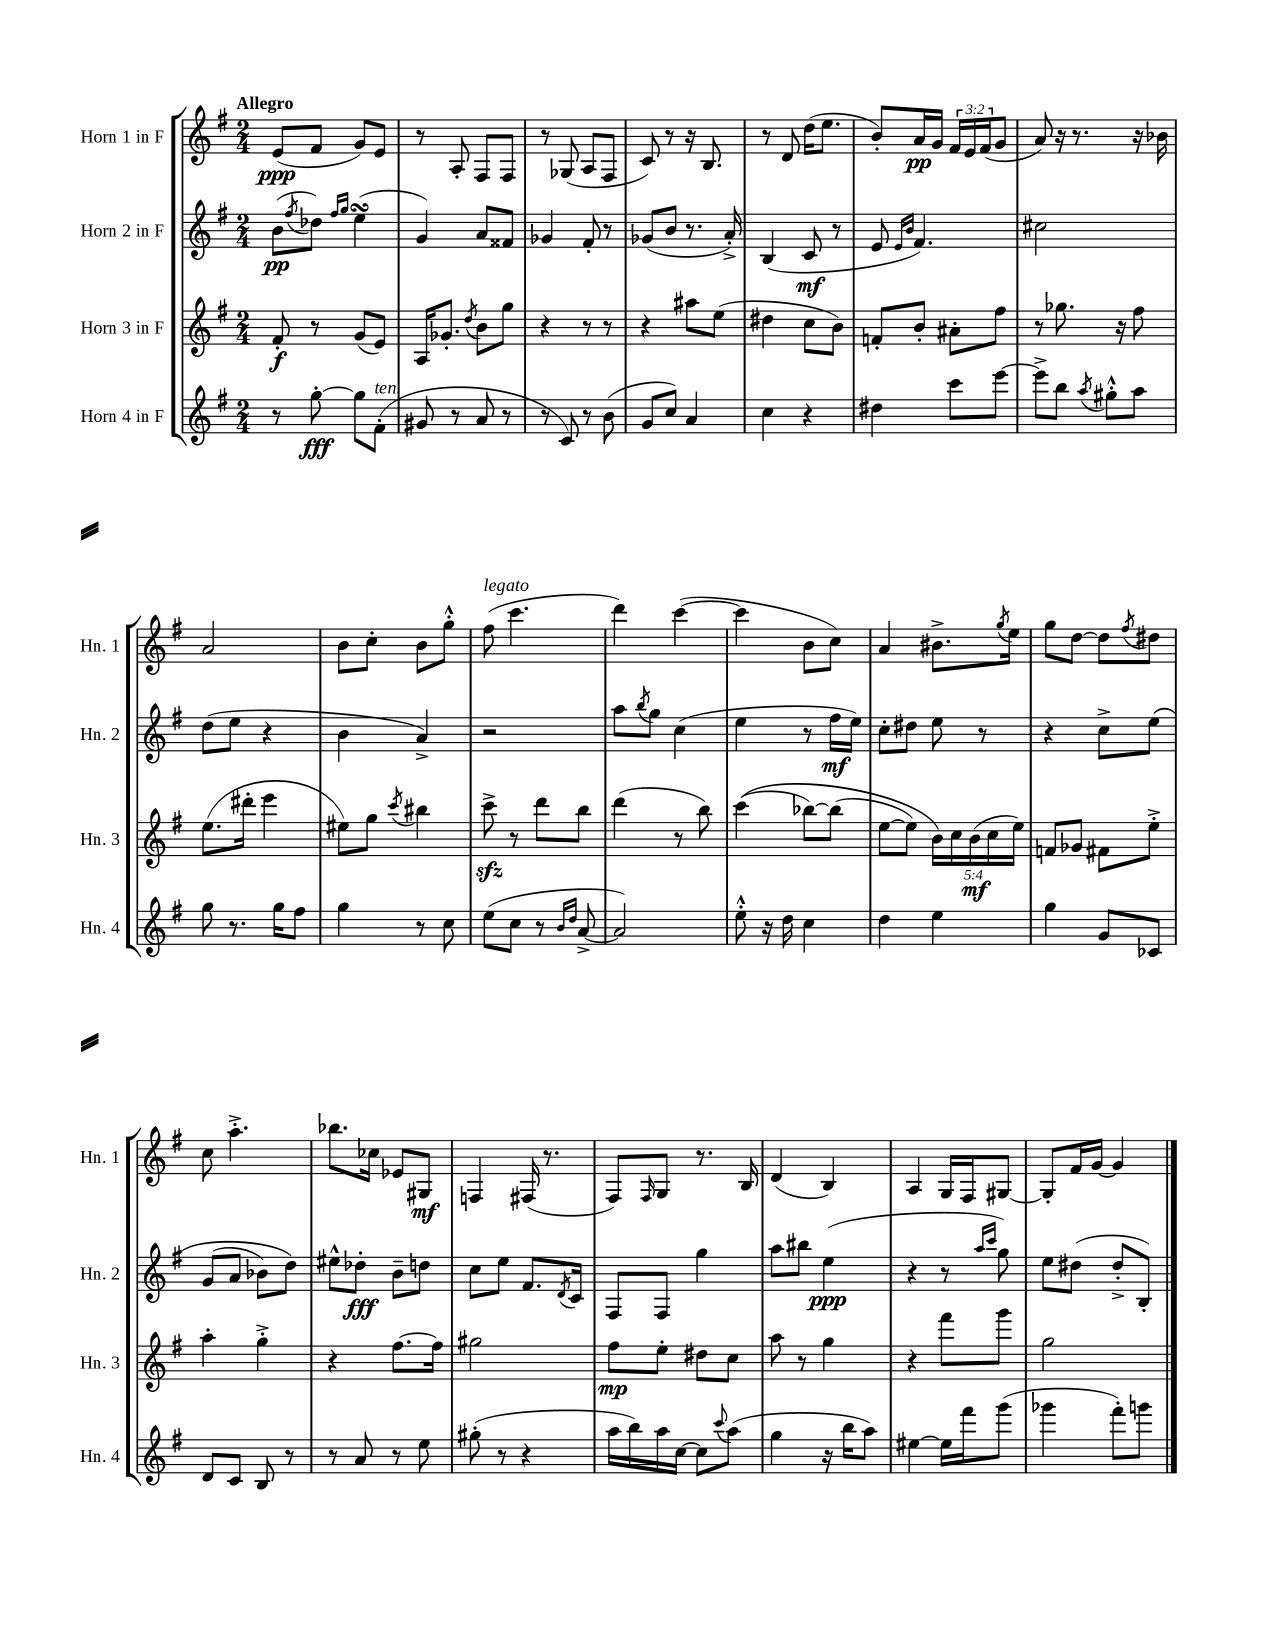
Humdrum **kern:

**kern	**kern	**kern	**kern
*staff4	*staff3	*staff2	*staff1
*clefG2	*clefG2	*clefG2	*clefG2
*k[f#]	*k[f#]	*k[f#]	*k[f#]
*M2/4	*M2/4	*M2/4	*M2/4
8r	8f#'	(8b	(8e
.	.	8qff#	.
[8gg'	8r	8dd-)	8f#
.	.	16qqff#	.
.	.	16qqgg	.
8gg]	(8g	(4ee	8g)
(8f#'	8e)	.	8e
=	=	=	=
8g#	16A	4g)	8r
.	8.g-'	.	.
8r	.	.	8A'
.	8qdd	.	.
8a	8b	8a	8F#
8r	8gg	8f##	8F#
=	=	=	=
8r	4r	4g-	8r
8c)	.	.	(8G-
8r	8r	8f#'	8A
(8b	8r	8r	8F#
=	=	=	=
8g	4r	(8g-	8c)
8cc)	.	8b	8r
4a	8aa#	8.r	16r
.	.	.	8.B
.	(8ee	.	.
.	.	16a'^)	.
=	=	=	=
4cc	4dd#	(4B	8r
.	.	.	8d
4r	8cc	8c	(16dd
.	.	.	8.ee
.	8b)	8r	.
=	=	=	=
4dd#	8f'	8e	8b')
.	.	16qqe	.
.	.	16qqb	.
.	8b'	4.f#)	16a
.	.	.	16g
8ccc	8a#'	.	24f#
.	.	.	24e
.	.	.	(24f#
[8eee	8ff#	.	8g
=	=	=	=
8eee^]	8r	2cc#	8a)
8bb	8.gg-	.	16r
.	.	.	8.r
8qaa	.	.	.
8gg#'^^	.	.	.
.	16r	.	.
8aa	8ff#	.	16r
.	.	.	16b-
=	=	=	=
8gg	(8.ee	(8dd	2a
8.r	.	8ee	.
.	16ddd#'	.	.
.	4eee	4r	.
16gg	.	.	.
8ff#	.	.	.
=	=	=	=
4gg	8ee#)	4b	8b
.	8gg	.	8cc'
.	8qccc	.	.
8r	4bb#	4a^)	8b
8cc	.	.	8gg'^^
=	=	=	=
(8ee	8ccc^	2r	(8ff#
8cc	8r	.	4.ccc
8r	8ddd	.	.
16qqb	.	.	.
16qqdd	.	.	.
[8a^	8bb	.	.
=	=	=	=
2a])	(4ddd	8aa	4ddd)
.	.	8qbb	.
.	.	8gg	.
.	8r	(4cc	([4ccc
.	8bb)	.	.
=	=	=	=
8ee'^^	&((4ccc	4ee	4ccc]
16r	.	.	.
16dd	.	.	.
4cc	[8bb-)	8r	8b
.	(8bb-]	16ff#	8cc)
.	.	16ee)	.
=	=	=	=
4dd	[8ee	8cc'	4a
.	8ee])	8dd#	.
4ee	20b&)	8ee	8.b#^
.	20cc	.	.
.	(20b	.	.
.	.	8r	.
.	20cc	.	.
.	.	.	8qgg
.	.	.	16ee
.	20ee)	.	.
=	=	=	=
4gg	8f	4r	8gg
.	8g-	.	[8dd
8g	8f#	8cc^	8dd]
.	.	.	8qff#
8c-	8ee'^	&(8ee	8dd#
=	=	=	=
8d	4aa'	(8g	8cc
8c	.	8a	4.aa'^
8B	4gg'^	8b-)	.
8r	.	8dd&)	.
=	=	=	=
8r	4r	8ee#^^	8.bb-
8a	.	8dd-'	.
.	.	.	16cc-
8r	[8.ff#	8b~	8e-
8ee	.	8dd	8G#
.	16ff#]	.	.
=	=	=	=
(8gg#'	2gg#	8cc	4F
8r	.	8ee	.
4r	.	8.f#	(16F#
.	.	.	8.r
.	.	8qd	.
.	.	16c	.
=	=	=	=
16aa	8ff#	8F#	8F#)
16bb)	.	.	.
.	.	.	16qqF#
16aa	8ee'	8F#	8G
[16cc	.	.	.
8cc]	8dd#	4gg	8.r
8qqccc	.	.	.
(8aa	8cc	.	.
.	.	.	16B
=	=	=	=
4gg	8aa	8aa	(4d
.	8r	8bb#	.
16r	4gg	(4ee	4B)
16bb	.	.	.
8aa)	.	.	.
=	=	=	=
[4ee#	4r	4r	4A
16ee#]	8fff#	8r	16G
16fff#	.	.	16F#
.	.	16qqaa	.
.	.	16qqccc	.
(8ggg	8ggg	8gg)	[8G#
=	=	=	=
4ggg-	2gg	8ee	8G#']
.	.	(8dd#	16f#
.	.	.	[16g
8fff#')	.	8dd#'^	4g]
8ggg	.	8B')	.
==	==	==	==
*-	*-	*-	*-
